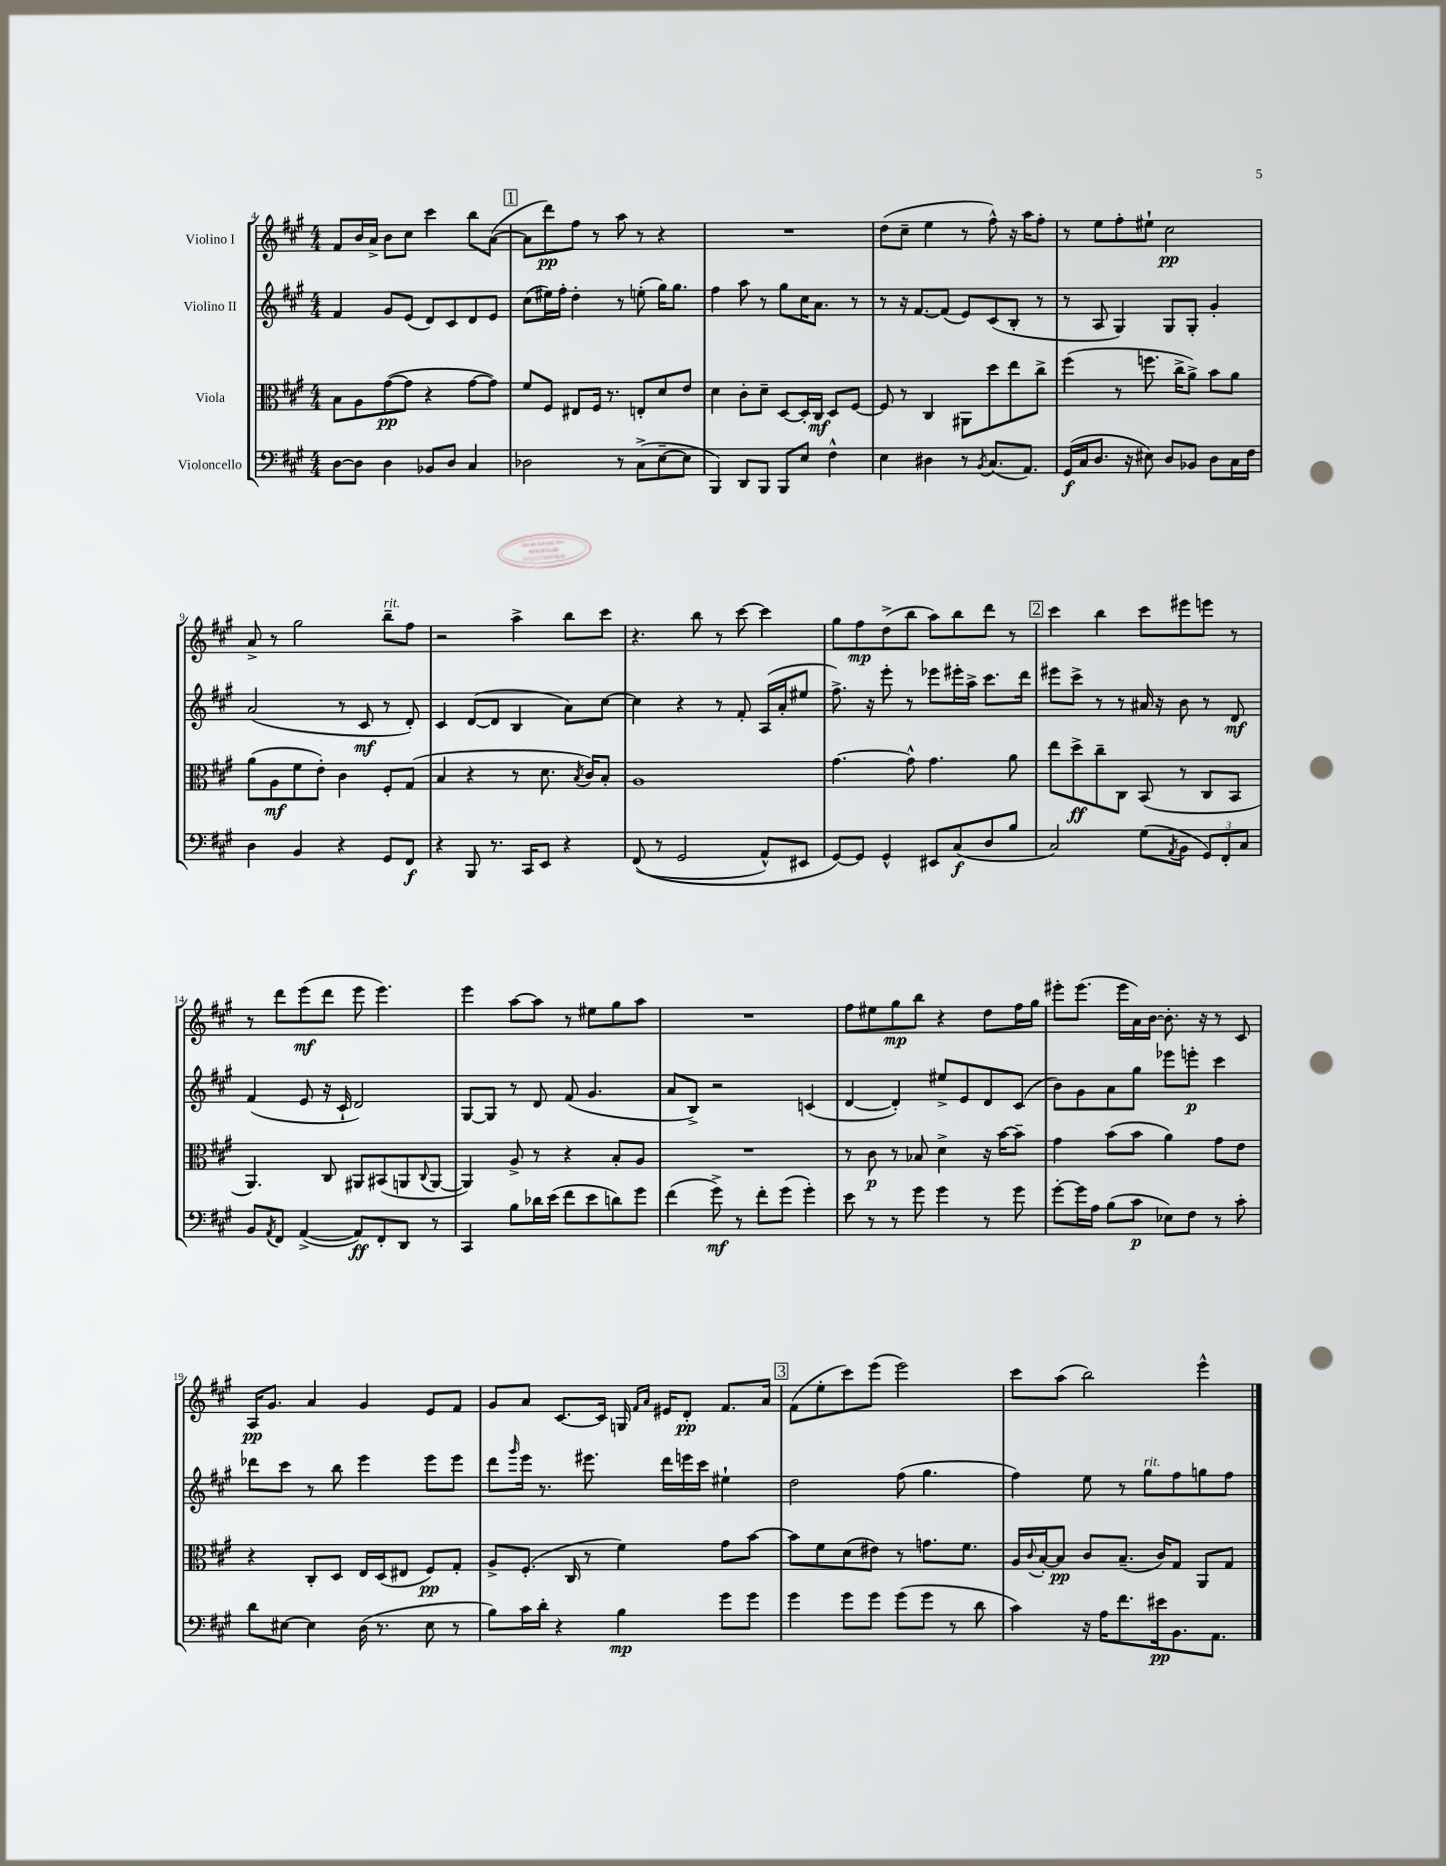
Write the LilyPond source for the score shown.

<<
\new StaffGroup <<
\new Staff = "s0" \with { instrumentName = "Violino I" } {
    \clef treble \key a \major \numericTimeSignature \time 4/4
    fis'8 b'16 a'16-> b'8 cis''8 cis'''4 b''8 a'8~( |
    \mark \markup { \box "1" } a'8 d'''8\pp) fis''8 r8 a''8 r8 r4 |
    R1 |
    d''8( cis''8-- e''4 r8 fis''8-^) r16 a''16 fis''8-. |
    r8 e''8 fis''8-. eis''8-! cis''2\pp |
    a'8-> r8 gis''2 b''8--^\markup { \italic "rit." } fis''8 |
    r2 a''4-> b''8 cis'''8 |
    r4. b''8 r8 cis'''8~ cis'''4 |
    gis''8 fis''8\mp d''8->( b''8 a''8) b''8 d'''8 r8 |
    \mark \markup { \box "2" } cis'''4 b''4 cis'''8 eis'''8 e'''8 r8 |
    r8 d'''8 e'''8\mf( d'''8 e'''8 e'''4.) |
    e'''4 a''8~ a''8 r8 eis''8 gis''8 a''8 |
    R1 |
    fis''8 eis''8 gis''8\mp b''8 r4 d''8 fis''16 gis''16 |
    eis'''8-. eis'''8.( eis'''16 a'16) b'16~ b'8.-. r16 r8 cis'8 |
    a16\pp gis'8. a'4 gis'4 e'8 fis'8 |
    gis'8 a'8 cis'8.~ cis'16 g16 \grace { fis'16 a'16 } eis'16 d'8-.\pp fis'8. a'16 |
    \mark \markup { \box "3" } fis'8( e''8-. cis'''8) e'''8( e'''2) |
    cis'''8 a''8( b''2) e'''4-^ \bar "|." |
}
\new Staff = "s1" \with { instrumentName = "Violino II" } {
    \clef treble \key a \major \numericTimeSignature \time 4/4
    fis'4 gis'8 e'8( d'8) cis'8 d'8 e'8 |
    \mark \markup { \box "1" } cis''8( eis''16) fis''16-. d''4-. r8 e''8-.( gis''16) gis''8. |
    fis''4 a''8 r8 gis''8 cis''16 a'8. r8 |
    r8 r16 fis'8.~ fis'8( e'8) cis'8( b8-. r8 |
    r8 a8 gis4) gis8 gis8-. gis'4-. |
    a'2( r8 cis'8\mf r8 d'8-.) |
    cis'4 d'8~( d'8 b4 a'8) cis''8~ |
    cis''4 r4 r8 fis'8-. a16( a'16-. eis''8 |
    fis''8.->) r16 e'''8-. r8 ees'''8 eis'''16-. a''16-> cis'''8. d'''16 |
    \mark \markup { \box "2" } eis'''8 cis'''8-> r8 r8 ais'16 r16 b'8 r8 d'8\mf |
    fis'4( e'8 r16 cis'16-! d'2) |
    gis8~ gis8 r8 d'8 fis'8( gis'4. |
    a'8 b8->) r2 c'4( |
    d'4~ d'4-.) eis''8-> e'8 d'8 cis'8( |
    b'8) gis'8 a'8 gis''8 ees'''8 e'''8-.\p cis'''4 |
    des'''8 cis'''8 r8 b''8 e'''4 e'''8 e'''8 |
    d'''8 \grace { gis'''16 } e'''16 r8. eis'''8. d'''16 e'''16 cis'''16 eis''4-! |
    \mark \markup { \box "3" } d''2 fis''8( gis''4. |
    fis''4) e''8 r8 gis''8^\markup { \italic "rit." } fis''8 g''8 fis''8 \bar "|." |
}
\new Staff = "s2" \with { instrumentName = "Viola" } {
    \clef alto \key a \major \numericTimeSignature \time 4/4
    b8 a8 gis'8~\pp( gis'8 r4 gis'8~ gis'8) |
    \mark \markup { \box "1" } fis'8 fis8 eis8 fis16 r8. e8-. d'8 e'8 |
    d'4 cis'8-. d'8-- d8~ d16-. cis16\mf d8 fis8~ |
    fis8 r8 cis4 ais,8 d''8 e''8 cis''8-> |
    fis''4( r8 f''8. cis''16-> a'8->) b'8 a'8 |
    a'8( a8\mf fis'8 e'8-.) cis'4 fis8-. gis8( |
    b4 r4 r8 d'8. \acciaccatura { b8 } cis'16) b8-. |
    a1 |
    gis'4.~ gis'8-^ gis'4. a'8 |
    \mark \markup { \box "2" } e''8 d''8->\ff cis''8-- cis8 b,8( r8 cis8 b,8 |
    a,4.) cis8 ais,8 bis,8( a,8 \appoggiatura { cis8 } a,8~ |
    a,4) a8-> r8 r4 b8-. a8 |
    R1 |
    r8 cis'8\p r8 bes8 d'4-> r16 b'16~ b'8-- |
    gis'4 b'8( b'8 a'4) gis'8 e'8 |
    r4 cis8-. d8 e16 d16( eis8 fis8\pp) gis8-. |
    a8-> fis8.-.( cis16 r8 fis'4) gis'8 b'8~ |
    \mark \markup { \box "3" } b'8 fis'8 d'8( eis'8) r8 g'8. fis'8. |
    a16 \appoggiatura { cis'8 } b16~-. b8\pp cis'8 b8.--( cis'16) gis8 a,8 gis8 \bar "|." |
}
\new Staff = "s3" \with { instrumentName = "Violoncello" } {
    \clef bass \key a \major \numericTimeSignature \time 4/4
    d8~ d8 d4 bes,8 d8 cis4 |
    \mark \markup { \box "1" } des2 r8 cis8->( e8~-- e8 |
    b,,4) d,8 b,,8 b,,8 e8 fis4-^ |
    e4 dis4 r8 \acciaccatura { b,8 } cis8.( a,8.) |
    gis,16\f( cis16 d8. r16 eis8) d8 bes,8 d8 cis16 fis16 |
    d4 b,4 r4 gis,8 fis,8\f |
    r4 b,,8 r8. cis,16 e,8 r4 |
    fis,8(\( r8 gis,2 a,8-^) eis,8 |
    gis,8~\) gis,8 gis,4-^ eis,8 cis8\f( d8 b8 |
    \mark \markup { \box "2" } cis2) gis8( \acciaccatura { a,8 } b,8 \tuplet 3/2 { gis,8) fis,8-. cis8 } |
    b,8 \acciaccatura { a,8 } fis,8 a,4~->( a,8\ff) fis,8-. d,8 r8 |
    cis,4 b8 des'16 e'16( fis'8 e'8 d'8) gis'8 |
    fis'4( gis'8->\mf) r8 fis'8-. gis'8( gis'4-.) |
    e'8 r8 r8 gis'8 gis'4 r8 gis'8 |
    gis'8~-. gis'16 a16 b8( cis'8\p ees8) fis8 r8 cis'8-. |
    d'8 eis8~ eis4 d16( r8. eis8 r8 |
    b8) cis'16 d'16-. r4 b4\mp gis'8 gis'8 |
    \mark \markup { \box "3" } gis'4 gis'8 gis'8 gis'8( gis'8 r8 d'8 |
    cis'4) r16 a16 fis'8. eis'16\pp b,8. a,8. \bar "|." |
}
>>
>>
\layout { \context { \Score currentBarNumber = #4 } }
